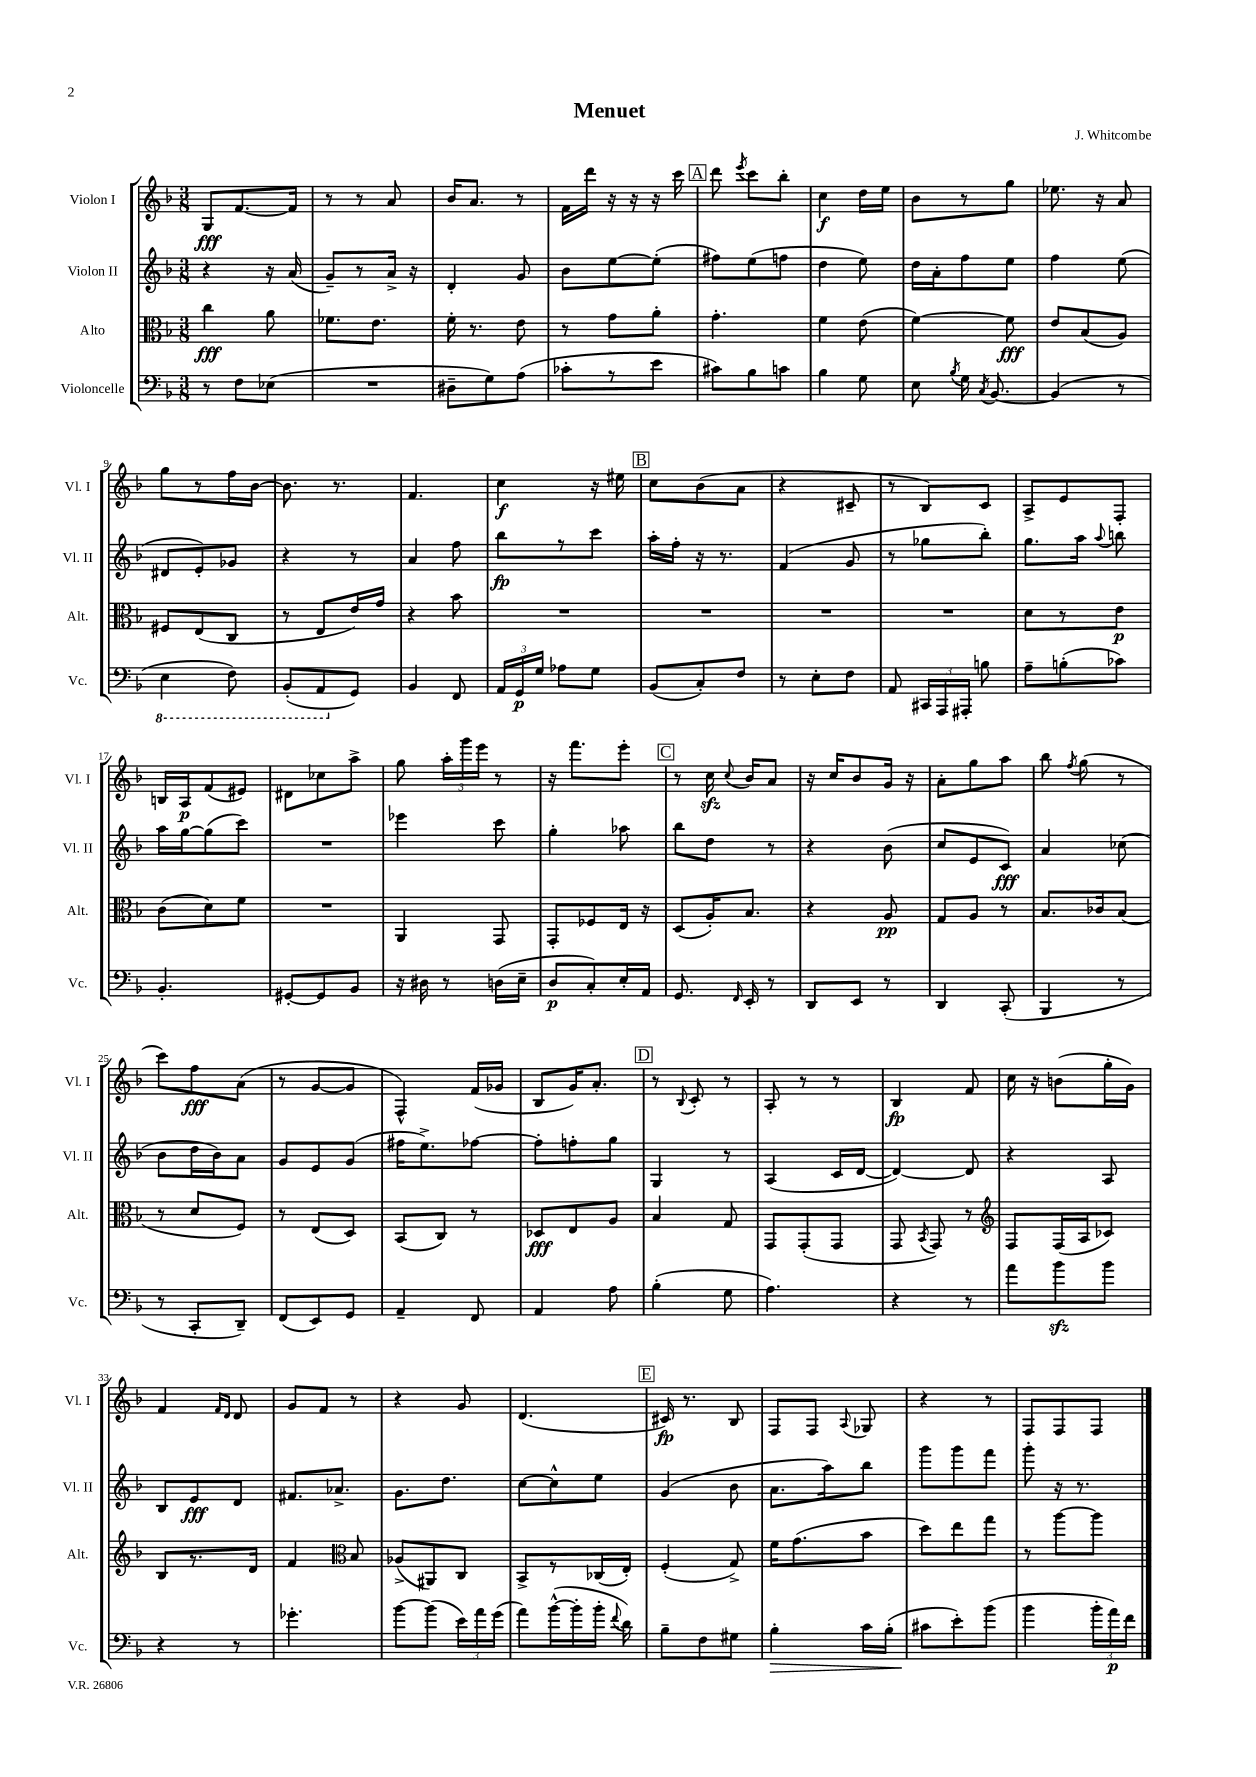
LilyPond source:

\header { title = "Menuet" composer = "J. Whitcombe" }
<<
\new StaffGroup <<
\new Staff = "s0" \with { instrumentName = "Violon I" shortInstrumentName = "Vl. I" } {
    \clef treble \key f \major \numericTimeSignature \time 3/8
    \autoBeamOff g8[\fff f'8.~ f'16] |
    r8 r8 a'8 |
    bes'16[ a'8.] r8 |
    f'16[ d'''16] r16 r16 r16 c'''16 |
    \mark \markup { \box "A" } d'''8 \acciaccatura { e'''8 } c'''8[ bes''8]-. |
    c''4\f d''16[ e''16] |
    bes'8[ r8 g''8] |
    ees''8. r16 a'8 |
    g''8[ r8 f''16 bes'16]~ |
    bes'8. r8. |
    f'4. |
    c''4\f r16 eis''16 |
    \mark \markup { \box "B" } c''8[ bes'8( a'8] |
    r4 cis'8-- |
    r8 bes8[) c'8] |
    a8[-> e'8 f8]-. |
    b16[ a16\p f'8( eis'8]) |
    dis'8[ ces''8 a''8]-> |
    g''8 \tuplet 3/2 { a''16[-. g'''16 e'''16] } r8 |
    r16 f'''8.[ e'''8]-. |
    \mark \markup { \box "C" } r8 c''16\sfz \appoggiatura { c''8 } bes'16[ a'8] |
    r16 c''16[ bes'8 g'16] r16 |
    a'8[-. g''8 a''8] |
    bes''8 \acciaccatura { f''8 } g''8( r8 |
    c'''8[) f''8\fff a'8]( |
    r8 g'8[~ g'8] |
    f4-^) f'16[( ges'16] |
    bes8[ g'16) a'8.]-. |
    \mark \markup { \box "D" } r8 \appoggiatura { bes8 } c'8-. r8 |
    a8-. r8 r8 |
    bes4\fp f'8 |
    c''16 r16 b'8[( g''16-. g'16]) |
    f'4 \grace { f'16[ d'16] } d'8 |
    g'8[ f'8] r8 |
    r4 g'8 |
    d'4.( |
    \mark \markup { \box "E" } cis'16\fp) r8. bes8 |
    f8[ f8] \appoggiatura { a8 } ges8 |
    r4 r8 |
    f8[ f8 f8] \bar "|." |
}
\new Staff = "s1" \with { instrumentName = "Violon II" shortInstrumentName = "Vl. II" } {
    \clef treble \key f \major \numericTimeSignature \time 3/8
    \autoBeamOff r4 r16 a'16( |
    g'8[--) r8 a'16]-> r16 |
    d'4-. g'8 |
    bes'8[ e''8~ e''8]-.( |
    \mark \markup { \box "A" } fis''8[) e''8( f''8] |
    d''4 e''8) |
    d''16[ a'16-. f''8 e''8] |
    f''4 e''8( |
    dis'8[ e'8-.) ges'8] |
    r4 r8 |
    a'4 f''8 |
    bes''8[\fp r8 c'''8] |
    \mark \markup { \box "B" } a''16[-. f''16]-. r16 r8. |
    f'4( g'8 |
    r8 ges''8[ bes''8]-.) |
    g''8.[ a''16] \appoggiatura { a''8 } b''8 |
    a''16[ g''16~ g''8( c'''8]) |
    R4. |
    ees'''4 c'''8 |
    g''4-. aes''8 |
    \mark \markup { \box "C" } bes''8[ d''8] r8 |
    r4 bes'8( |
    c''8[ e'8 c'8]\fff) |
    a'4 ces''8( |
    bes'8[ d''16 bes'16) a'8] |
    g'8[ e'8 g'8]( |
    fis''16[ e''8.->) fes''8]~ |
    fes''8[-. f''8-. g''8] |
    \mark \markup { \box "D" } g4 r8 |
    a4( c'16[ d'16]~ |
    d'4~) d'8 |
    r4 a8 |
    bes8[ e'8\fff d'8] |
    fis'8.[ aes'8.]-> |
    g'8.[ d''8.] |
    c''8[~ c''8-^ e''8] |
    \mark \markup { \box "E" } g'4( bes'8 |
    a'8.[ a''16) bes''8] |
    g'''8[ g'''8 f'''8] |
    g'''8-. r16 r8. \bar "|." |
}
\new Staff = "s2" \with { instrumentName = "Alto" shortInstrumentName = "Alt." } {
    \clef alto \key f \major \numericTimeSignature \time 3/8
    \autoBeamOff c''4\fff a'8 |
    fes'8.[ e'8.] |
    f'16-. r8. e'8 |
    r8 g'8[ a'8]-. |
    \mark \markup { \box "A" } g'4.-. |
    f'4 e'8( |
    f'4~) f'8\fff |
    e'8[ bes8( a8]) |
    fis8[ e8( c8] |
    r8 e8[ e'16) g'16] |
    r4 bes'8 |
    R4. |
    \mark \markup { \box "B" } R4. |
    R4. |
    R4. |
    d'8[ r8 e'8]\p |
    c'8[( d'8) f'8] |
    R4. |
    a,4 g,8 |
    g,8[-. fes8 e16] r16 |
    \mark \markup { \box "C" } d8[( a16-.) bes8.] |
    r4 a8\pp |
    g8[ a8] r8 |
    bes8.[ ces'16 bes8]( |
    r8 d'8[ f8]) |
    r8 e8[( d8]) |
    bes,8[( c8]) r8 |
    des8[\fff e8 a8] |
    \mark \markup { \box "D" } bes4 g8 |
    g,8[ g,8-.( g,8] |
    g,8 \acciaccatura { bes,8 } g,8) r8 |
    \clef treble f8[ f16( a16 ces'8]) |
    bes8[ r8. d'16] |
    f'4 \clef alto bes8 |
    aes8[->( ais,8) c8] |
    bes,8[-> r8 ces16( e16]-.) |
    \mark \markup { \box "E" } f4-.( g8->) |
    f'16[ g'8.( bes'8] |
    d''8[) e''8 g''8] |
    r8 a''8[~ a''8] \bar "|." |
}
\new Staff = "s3" \with { instrumentName = "Violoncelle" shortInstrumentName = "Vc." } {
    \clef bass \key f \major \numericTimeSignature \time 3/8
    \autoBeamOff r8 f8[ ees8]( |
    R4. |
    dis8[-- g8) a8]( |
    ces'8[-. r8 e'8] |
    \mark \markup { \box "A" } cis'8[) bes8 c'8] |
    bes4 g8 |
    e8 \acciaccatura { bes8 } g16 \acciaccatura { c8 } bes,8.~ |
    bes,4( r8 |
    \ottava #-1 e,4 f,8) |
    bes,,8[-.( a,,8 \ottava #0 g,8]) |
    bes,4 f,8 |
    \tuplet 3/2 { a,16[ g,16\p g16] } aes8[ g8] |
    \mark \markup { \box "B" } bes,8[( c8-.) f8] |
    r8 e8[-. f8] |
    a,8 \tuplet 3/2 { cis,16[ a,,16 ais,,16]-. } b8 |
    a8[-- b8-.( ces'8]) |
    bes,4.-. |
    gis,8[~-. gis,8 bes,8] |
    r16 dis16 r8 d16[( e16]-- |
    d8[\p c8-.) e16-. a,16] |
    \mark \markup { \box "C" } g,8. \grace { f,16 } e,16-. r8 |
    d,8[ e,8] r8 |
    d,4 c,8-.( |
    bes,,4 r8 |
    r8 c,8[-. d,8]--) |
    f,8[( e,8) g,8] |
    a,4-- f,8 |
    a,4 a8 |
    \mark \markup { \box "D" } bes4-.( g8 |
    a4.) |
    r4 r8 |
    a'8[ bes'8\sfz bes'8] |
    r4 r8 |
    ges'4.-. |
    bes'8[~ bes'8]( \tuplet 3/2 { e'16[) a'16 g'16]( } |
    a'8[) bes'16~-^( bes'16-. bes'16]-. \appoggiatura { f'8 } d'16) |
    \mark \markup { \box "E" } bes8[-- f8 gis8] |
    bes4-.\> c'16[ bes16]-.( |
    cis'8[\! e'8-.) bes'8]( |
    bes'4 \tuplet 3/2 { bes'16[-. a'16\p) f'16] } \bar "|." |
}
>>
>>
